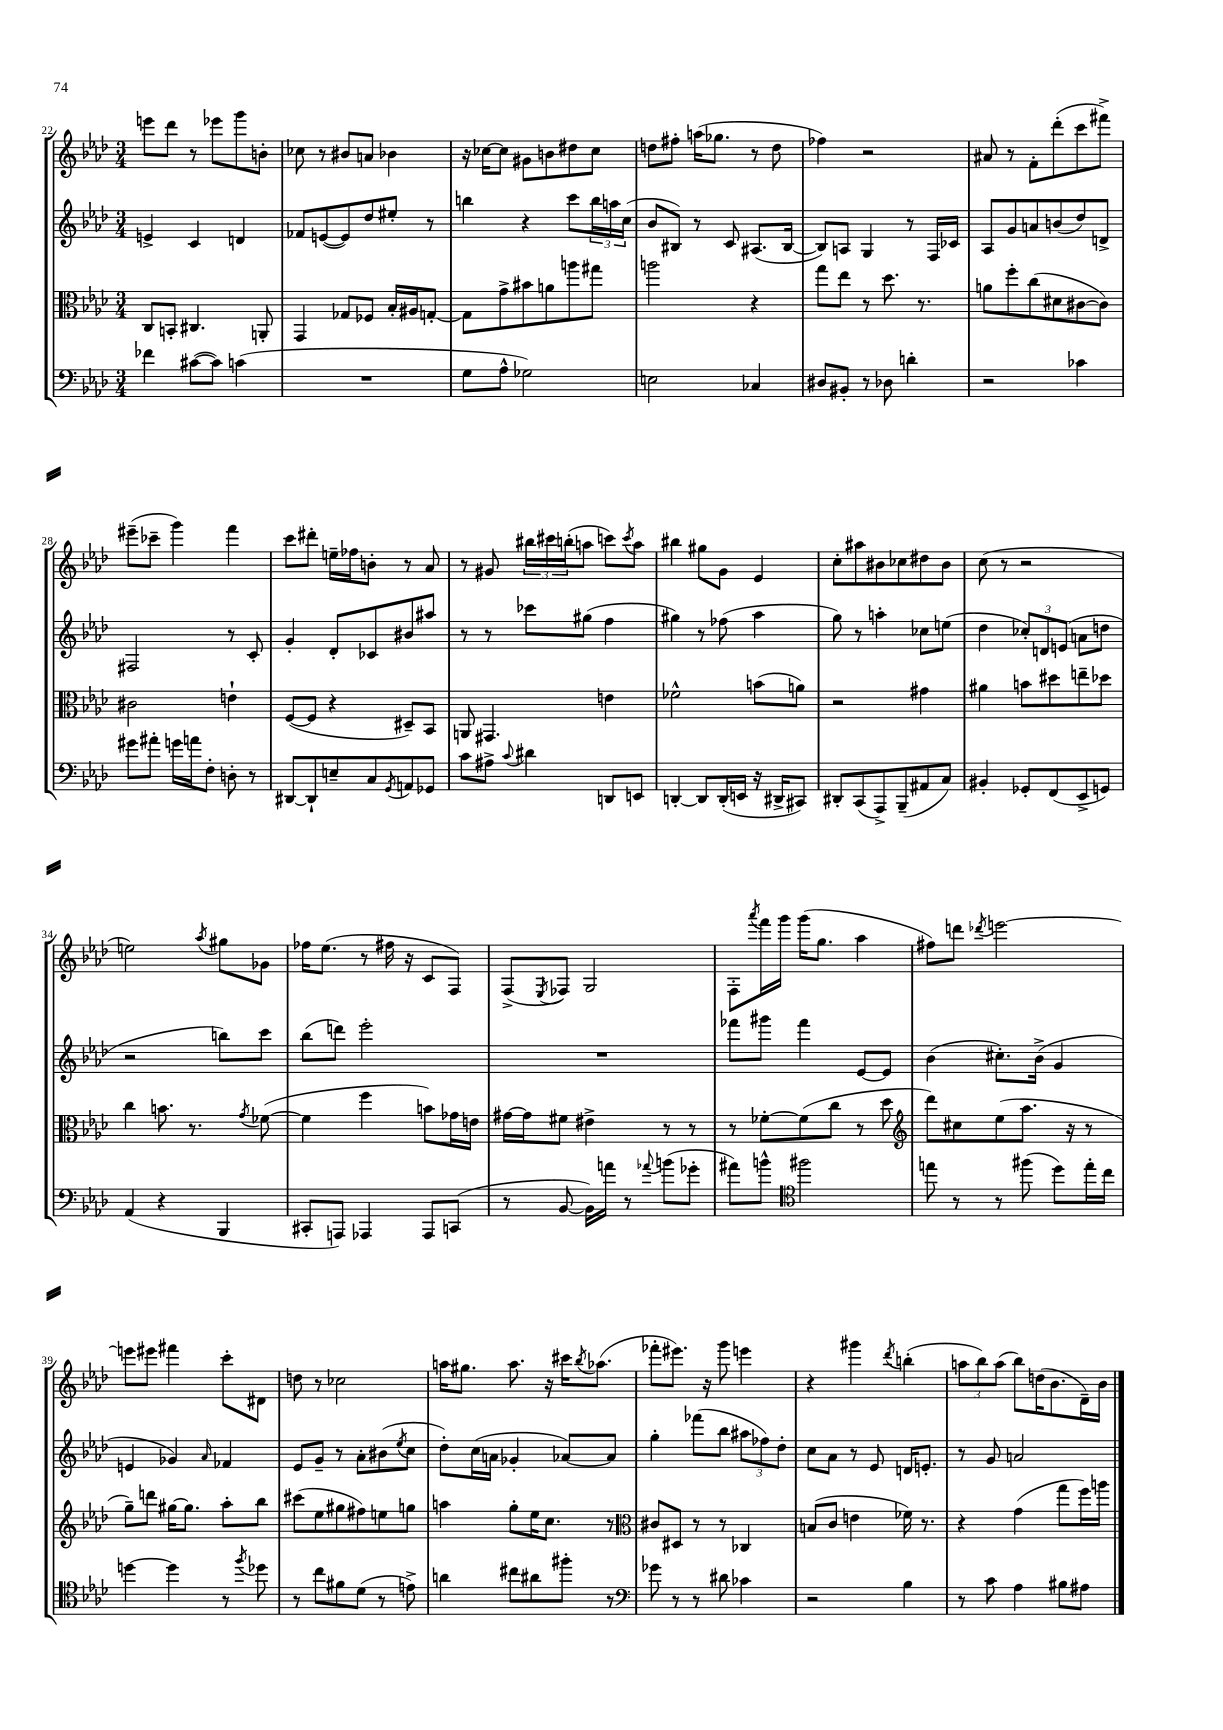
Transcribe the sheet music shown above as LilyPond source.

<<
\new StaffGroup <<
\new Staff = "s0" {
    \clef treble \key aes \major \numericTimeSignature \time 3/4
    e'''8 des'''8 r8 ees'''8 g'''8 b'8-. |
    ces''8 r8 bis'8 a'8 bes'4 |
    r16 ces''16~ ces''8 gis'8 b'8 dis''8 ces''8 |
    d''8 fis''8-. a''16( ges''8. r8 d''8 |
    fes''4) r2 |
    ais'8 r8 f'8-. des'''8-.( c'''8 fis'''8->) |
    eis'''8--( ces'''8-- g'''4) f'''4 |
    c'''8 dis'''8-. e''16-- fes''16 b'8-. r8 aes'8 |
    r8 gis'8 \tuplet 3/2 { bis''16 cis'''16 b''16-.( } a''8 c'''8) \acciaccatura { c'''8 } a''8 |
    bis''4 gis''8 g'8 ees'4 |
    c''8-. ais''8 bis'8 ces''8 dis''8 bis'8 |
    c''8( r8 r2 |
    e''2) \acciaccatura { aes''8 } gis''8 ges'8 |
    fes''16 ees''8.( r8 fis''16 r16 c'8 f8) |
    f8->( \acciaccatura { ees8 } fes8) g2 |
    f8-. \acciaccatura { aes'''8 } f'''16 g'''16 g'''16( g''8. aes''4 |
    fis''8) d'''8 \acciaccatura { des'''8 } e'''2~ |
    e'''8 eis'''8 fis'''4 c'''8-. dis'8 |
    d''8 r8 ces''2 |
    a''16 gis''8. a''8. r16 cis'''16 \acciaccatura { bes''8 } aes''8.( |
    fes'''8-. eis'''8.) r16 g'''8 e'''4 |
    r4 gis'''4 \acciaccatura { des'''8 } b''4-.( |
    \tuplet 3/2 { a''8 bes''8) a''8( } bes''8) d''16( bes'8. des'16--) bes'16 \bar "|." |
}
\new Staff = "s1" {
    \clef treble \key aes \major \numericTimeSignature \time 3/4
    e'4-> c'4 d'4 |
    fes'8 e'8~( e'8) des''8 eis''8-. r8 |
    b''4 r4 c'''8 \tuplet 3/2 { b''16 a''16 c''16( } |
    bes'8 bis8) r8 c'8 ais8.( bis16~ |
    bis8) a8 g4 r8 f16 ces'16 |
    aes8 g'8 a'8 b'8( des''8) d'8-> |
    fis2 r8 c'8-. |
    g'4-. des'8-. ces'8 bis'8 ais''8 |
    r8 r8 ces'''8 gis''8( f''4 |
    gis''4) r8 fes''8( aes''4 |
    g''8) r8 a''4-. ces''8 e''8( |
    des''4 \tuplet 3/2 { ces''8-.) d'8 e'8( } a'8 d''8 |
    r2 b''8) c'''8 |
    bes''8( d'''8) ees'''2-. |
    R2. |
    fes'''8 gis'''8 fes'''4 ees'8~ ees'8 |
    bes'4( cis''8.-.) bes'16->( g'4 |
    e'4 ges'4) \grace { aes'16 } fes'4 |
    ees'8 g'8-- r8 aes'8-. bis'8( \acciaccatura { ees''8 } c''8 |
    des''8-.) c''16( a'16 ges'4-. aes'8~) aes'8 |
    g''4-. fes'''8( bes''8 \tuplet 3/2 { ais''8 fes''8) des''8-. } |
    c''8 aes'8 r8 ees'8 d'16 e'8.-. |
    r8 g'8 a'2 \bar "|." |
}
\new Staff = "s2" {
    \clef alto \key aes \major \numericTimeSignature \time 3/4
    c8 b,8-. cis4. a,8-. |
    g,4 ges8 fes8 bes16-. ais16 g8~-. |
    g8 g'8-> bis'8 a'8 a''8 gis''8 |
    a''2 r4 |
    g''8 ees''8 r8 des''8. r8. |
    a'8 f''8-. c''8( dis'8 cis'8~ cis'8) |
    cis'2 e'4-! |
    f8~( f8 r4 dis8--) bes,8 |
    a,8 gis,4. e'4 |
    fes'2-^ b'8( a'8) |
    r2 gis'4 |
    ais'4 b'8 dis''8 e''8-- des''8 |
    c''4 b'8. r8. \acciaccatura { g'8 } fes'8~( |
    fes'4 f''4 b'8) ges'16 e'16 |
    gis'16~ gis'16 fis'8 eis'4-> r8 r8 |
    r8 fes'8~-. fes'8( c''8 r8 des''8 |
    \clef treble des'''8) cis''8 ees''8( aes''8. r16 r8 |
    g''8--) d'''8 gis''16~ gis''8. aes''8-. bes''8 |
    cis'''8( ees''8 gis''8 fis''8) e''8 g''8 |
    a''4 g''8-. ees''16 c''8. r8 |
    \clef alto cis'8 dis8 r8 r8 ces4 |
    b8( c'8 e'4 fes'16) r8. |
    r4 g'4( g''8 f''16) a''16 \bar "|." |
}
\new Staff = "s3" {
    \clef bass \key aes \major \numericTimeSignature \time 3/4
    fes'4 cis'8~( cis'8) c'4( |
    R2. |
    g8 aes8-^ ges2) |
    e2 ces4 |
    dis8 bis,8-. r8 des8 d'4-. |
    r2 ces'4 |
    gis'8 ais'8-. g'16 a'16 f8-. d8-. r8 |
    dis,8~ dis,8-! e8-- c8 \acciaccatura { g,8 } a,8 ges,8 |
    c'8 ais8-> \appoggiatura { c'8 } dis'4 d,8 e,8 |
    d,4~-. d,8 d,16-.( e,16 r16 dis,16-> cis,8) |
    dis,8-. c,8( aes,,8->) bes,,8--( ais,8 c8) |
    bis,4-. ges,8-. f,8( ees,8-> g,8) |
    aes,4( r4 bes,,4 |
    cis,8-. a,,8) aes,,4 aes,,8 c,8( |
    r8 bes,8~ bes,16) a'16 r8 \appoggiatura { aes'8 } b'8( ges'8-. |
    ais'8) b'8-^ \clef tenor fis''2 |
    e''8 r8 r8 fis''8( des''8) e''16-. c''16 |
    d''4~ d''4 r8 \acciaccatura { f''8 } des''8 |
    r8 c''8 fis'8 des'8( r8 e'8->) |
    a'4 cis''8 ais'8 fis''8-. r8 |
    \clef bass ges'8 r8 r8 dis'8 ces'4 |
    r2 bes4 |
    r8 c'8 aes4 bis8 ais8 \bar "|." |
}
>>
>>
\layout { \context { \Score currentBarNumber = #22 } }
